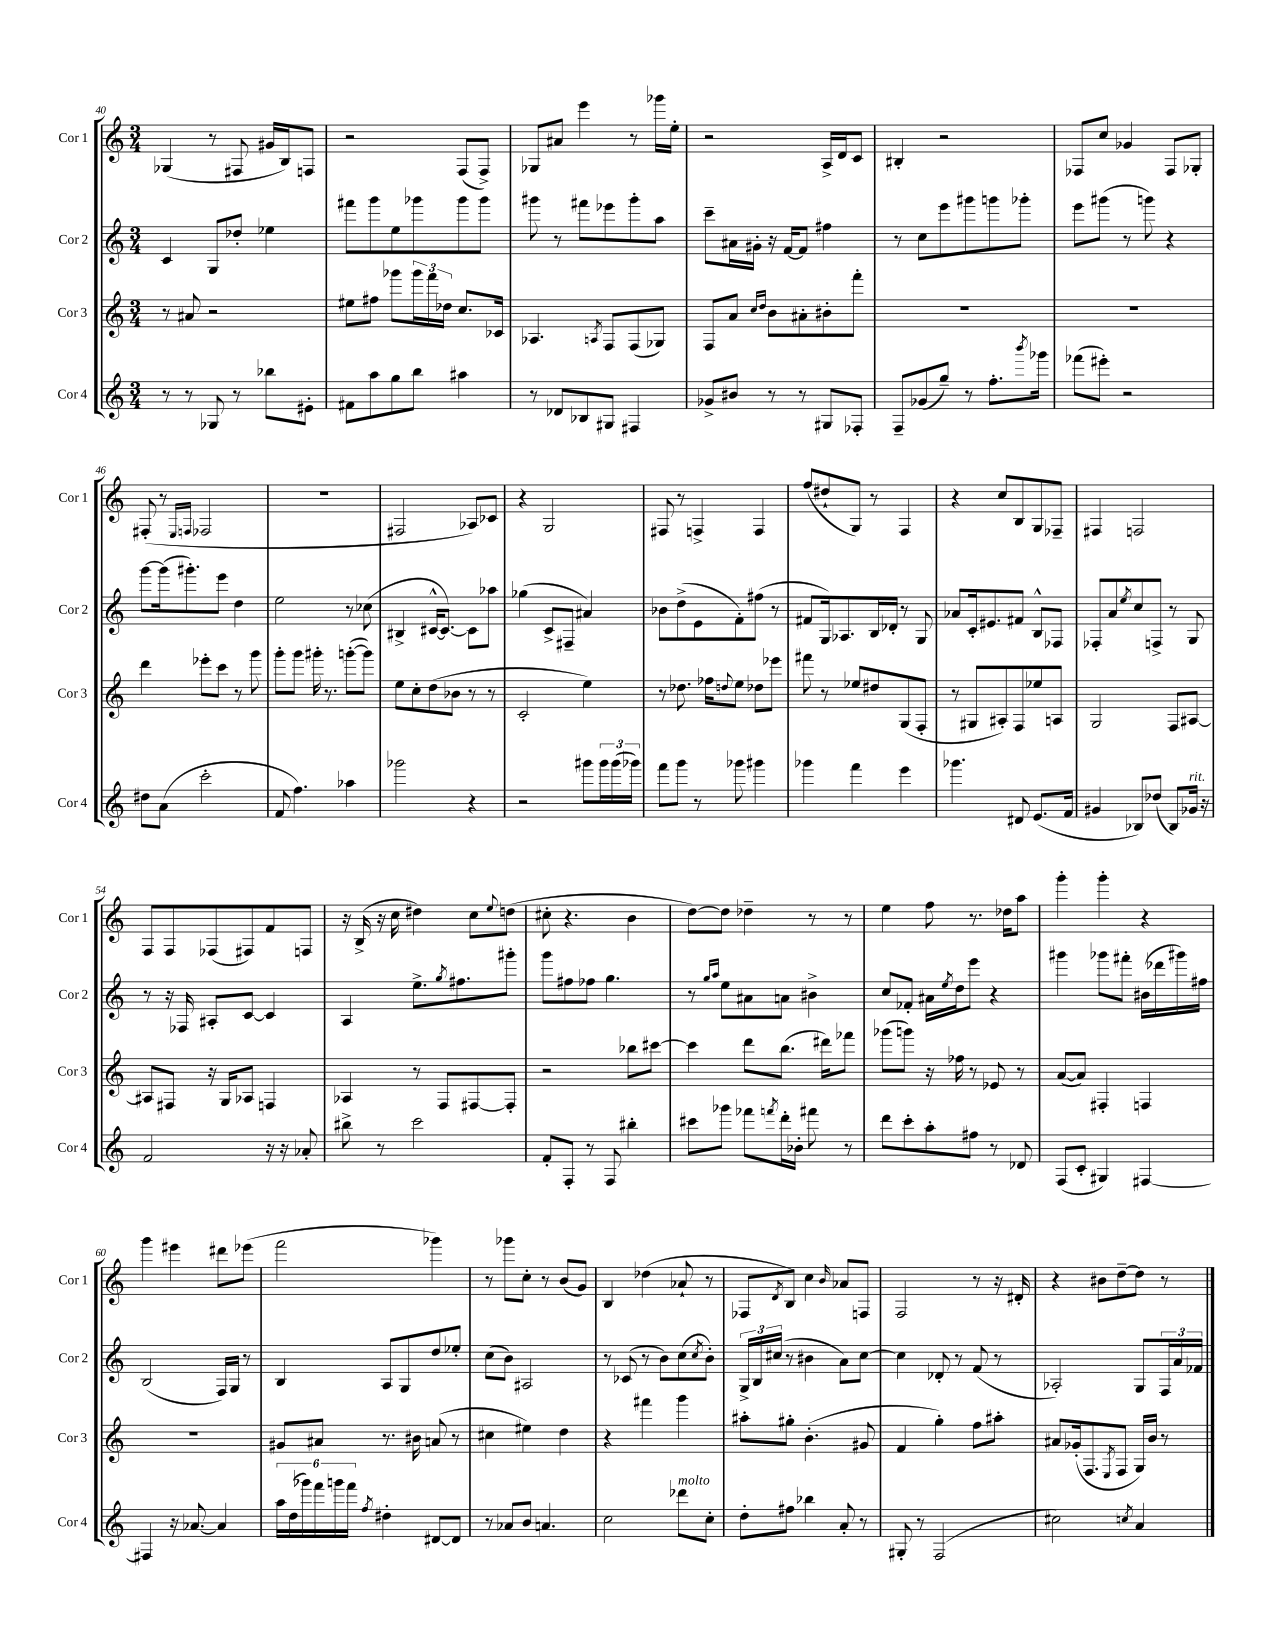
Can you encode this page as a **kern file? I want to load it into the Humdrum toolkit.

**kern	**kern	**kern	**kern
*part4	*part3	*part2	*part1
*staff4	*staff3	*staff2	*staff1
*I"Cor 4	*I"Cor 3	*I"Cor 2	*I"Cor 1
*I'Cor 4	*I'Cor 3	*I'Cor 2	*I'Cor 1
*clefG2	*clefG2	*clefG2	*clefG2
*k[]	*k[]	*k[]	*k[]
*M3/4	*M3/4	*M3/4	*M3/4
=40	=40	=40	=40
8r	8r	4c/	(4G-X/
8r	8a#X/	.	.
8G-X/	2r	8G/L	8r
8r	.	8dd-X'/J	8F#X/
8bb-X\L	.	4ee-X\	16g#X/LL
.	.	.	16B/J)
8e#X'\J	.	.	8Fn/J
=41	=41	=41	=41
8f#X\L	8ee#X\L	8fff#X\L	2r
8aa\	8ff#X\J	8ggg\	.
8gg\	8ggg-X\L	8ee\	.
8bb\J	24ggg-\L	8ggg-X\	.
.	24fff\	.	.
.	24dd-X\JJ	.	.
4aa#X\	8.cc/L	8ggg-\	(8F/L
.	.	8ggg-\J	8F^/J)
.	16c-X/Jk	.	.
=42	=42	=42	=42
8r	4.A-X/	8ggg#X\	8G-X/L
8d-X/L	.	8r	8a#X/J
8B-X/	.	8fff#X\L	4eee\
.	8qAn/	.	.
8G#X/J	8F/L	8eee-X\	.
4F#X/	(8F/	8ggg#'\	8r
.	8G-X/J)	8aa\J	16ggg-X\LL
.	.	.	16ee'\JJ
=43	=43	=43	=43
8g-X^/L	8F/L	8ccc~\L	2r
8b#X/J	8a/J	16a#X\L	.
.	.	16g#X'\JJ	.
.	16qqcc/LL	.	.
.	16qqdd/JJ	.	.
8r	8b\L	16r	.
.	.	[16f/KL	.
8r	8a#X'\	8f/J]	.
8G#X/L	8b#X'\	4ff#X\	16A^/LL
.	.	.	16d/J
8F-X'/J	8fff'\J	.	8c/J
=44	=44	=44	=44
8F~/L	2.r	8r	4B#X'/
(8g-X/	.	8cc\L	.
8gg~/J)	.	8eee\	2r
8r	.	8ggg#X\	.
8.ff'\L	.	8gggn\	.
.	.	8ggg-X'\J	.
8qbbb/	.	.	.
16ggg-X\Jk	.	.	.
=45	=45	=45	=45
(8fff-X\L	2.r	8eee\L	8F-X/L
8eee#X'\J)	.	(8ggg#X\J	8cc/J
2r	.	8r	4g-X/
.	.	8gggn\)	.
.	.	4r	8F-/L
.	.	.	8G-X'/J
!!LO:LB:g=z
=46	=46	=46	=46
8dd#X\L	4ddd\	[8ggg\L	(8F#X'/
(8a\J	.	(16ggg\k]	8r
.	.	8.ggg#X'\)	.
.	.	.	16qqE/LL
.	.	.	16qqFn/JJ
2ccc'\	8eee-X'\L	.	2F-X/
.	8ccc\J	8eee\J	.
.	8r	4dd\	.
.	8ggg\	.	.
=47	=47	=47	=47
8f/	8ggg'\L	2ee\	2.r
4.ff\)	8ggg\J	.	.
.	16ggg#X'\	.	.
.	8.r	.	.
4aa-X\	([8gggn'\L	8r	.
.	8ggg\J])	(8cc-X\	.
=48	=48	=48	=48
2ggg-X\	8ee\L	4B#X^/	2F#X/
.	8cc'\	.	.
.	(8dd\	[16c#X^^/KL	.
.	.	8.c#/J_)	.
.	8b-X\J	.	.
4r	8r	8c#\L]	8A-X/L)
.	8r	8aa-X\J	8c-X/J
=49	=49	=49	=49
2r	2c'/	(4gg-X\	4r
.	.	8c^/L	2G/
.	.	8F#X~/J	.
8ggg#X\L	4ee\)	4a#X/)	.
24ggg#\L	.	.	.
(24ggg#\	.	.	.
24ggg-X\JJ)	.	.	.
=50	=50	=50	=50
8fff\L	8r	8b-X\L	8F#X/
8ggg\J	8.dd-X\	(8dd^\	8r
8r	.	8e\	4Fn^/
.	16ff-X\KL	.	.
.	8qqddn/	.	.
8ggg-X\	8ee\J	8f'\)	.
4ggg#X\	8dd-X\L	(8ff#X\J	4F/
.	8eee-X\J	8r	.
=51	=51	=51	=51
4ggg-X\	8fff#X\	8f#X/L	(8ff/L
.	8r	16G/k)	8dd#X`/
.	.	8.A-X/	.
4fff\	8ee-X/L	.	8G/J)
.	8dd#X/	16B/L	8r
.	.	16d-X'/JJ	.
4eee\	(8G/	8r	4F/
.	8F'/J	8G/	.
=52	=52	=52	=52
4.ggg-X\	8r	8a-X/L	4r
.	8G#X/L	16c'/k	.
.	.	8.e#X/	.
.	8A#X'/)	.	8cc/L
8d#X/	8F/	8f#X/J	8B/
(8.e/L	8ee-X/	8B^^/L	8G/
.	8An/J	8F-X/J	8F-X~/J
16f/Jk	.	.	.
=53	=53	=53	=53
4g#X/	2G/	8F-X'/L	4F#X/
.	.	8a/	.
.	.	8qee/	.
8B-X/L)	.	8cc/	2Fn/
(8dd-X/J	.	8Fn^/J	.
8B-/L)	8F/L	8r	.
!LO:TX:a:i:t=rit.	!	!	!
16g-X/Jk	[8A#X/J	8G/	.
16r	.	.	.
!!LO:LB:g=z
=54	=54	=54	=54
2f/	8A#X/L]	8r	8F/L
.	8F#X/J	16r	8F/
.	.	16F-X/	.
.	16r	8A#X'/L	(8F-X/
.	16G/KL	.	.
.	8A-X/J	[8c/J	8F#X/)
16r	4Fn/	4c/]	8f/
16r	.	.	.
8a-X'/	.	.	8Fn/J
=55	=55	=55	=55
8bb#X^\	4A-X/	4A/	16r
.	.	.	(16B^/
8r	.	.	16r
.	.	.	16cc\
2ccc\	8r	8.ee^\L	4dd#X\)
.	8F/L	.	.
.	.	8qgg/	.
.	.	8.ff#X\	.
.	[8F#X/	.	8cc\L
.	.	.	8qqee/
.	8F#'/J]	8ggg#X'\J	(8ddn\J
=56	=56	=56	=56
8f'/L	2r	8ggg\L	8cc#X'\
8F'/J	.	8ff#X\	4.r
8r	.	8ff-X\J	.
8F/	.	4.gg\	.
4bb#X'\	8bb-X\L	.	4b\
.	[8ccc#X\J	.	.
=57	=57	=57	=57
8ccc#X\L	4ccc#\]	8r	[8dd\L)
.	.	16qqgg/LL	.
.	.	16qqaa/JJ	.
8ggg-X\J	.	8ee\L	8dd\J]
8fff-X\L	8ddd\L	8a#X\	4dd-X~\
8qfffn/	.	.	.
16ddd'\L	(8.bb\J	8an\J	.
16b-X'\JJ	.	.	.
8fff#X\	.	4b#X^\	8r
.	16ddd#X\KL)	.	.
8r	8fff-X\J	.	8r
=58	=58	=58	=58
8ddd\L	(8ggg-X\L	8cc/L	4ee\
8ccc'\	8gggn\J)	8f-X'/J	.
8aa'\	16r	16a#X\LL	8ff\
.	.	8qee/	.
.	16ff-X\	16dd\J	.
8ff#X\J	8r	8eee\J	8.r
8r	8e-X/	4r	.
.	.	.	16dd-X\KL
8d-X/	8r	.	8aa\J
=59	=59	=59	=59
(8F/L	([8a/L	4ggg#X\	4ggg'\
8c'/J	8a/J])	.	.
4G#X/)	4F#X'/	8ggg-X\L	4ggg'\
.	.	8fff#X'\J	.
[4F#X/	4Fn/	(16b#X\LL	4r
.	.	16ddd-X\	.
.	.	16ggg#X\)	.
.	.	16ff#X\JJ	.
!!LO:LB:g=z
=60	=60	=60	=60
4F#X/]	2.r	(2B/	4ggg\
16r	.	.	4eee#X\
[8.a-X/	.	.	.
4a-/]	.	16F/LL)	8ddd#X\L
.	.	16G/JJ	.
.	.	8r	(8eee-X\J
=61	=61	=61	=61
24aa\LL	8g#X/L	4B/	2fff\
(24dd\	.	.	.
24ggg-X\)	.	.	.
24fff\	8a#X/J	.	.
24gggn\	.	.	.
24fff\JJ	.	.	.
8qff/	.	.	.
4dd#X'\	8.r	8A/L	.
.	.	8G/	.
.	16b#X\	.	.
[8d#X/L	(8an/	8dd/	4ggg-X\)
8d#/J]	8r	8ee-X'/J	.
=62	=62	=62	=62
8r	4cc#X\	(8cc\L	8r
8a-X/L	.	8b\J)	8ggg-X\L
8b/J	4ee#X\)	2A#X/	8cc'\J
4.an/	.	.	8r
.	4dd\	.	(8b/L
.	.	.	8g/J)
=63	=63	=63	=63
2cc\	4r	8r	4B/
.	.	(8c-X/	.
.	4fff#X\	8r	(4dd-X\
.	.	8b\L)	.
!LO:TX:a:i:t=molto	!	!	!
8ddd-X\L	4ggg\	(8cc\	8a-X`/
.	.	8qcc/	.
8cc'\J	.	8b'\J)	8r
=64	=64	=64	=64
8dd'\L	8aa#X'\L	24G^/LL	8F-X/L
.	.	24B/	.
.	.	(24cc#X/JJ	.
.	.	.	8qd/
8ff#X\J	8gg#X'\J	8r	8B/J)
4bb-X\	(4.b'\	4b#X\	4cc\
.	.	.	16qqb/
8a'/	.	8a\L)	8a-X/L
8r	8g#X/	[8cc#\J	8Fn/J
=65	=65	=65	=65
8G#X'/	4f/	4cc#\]	2F/
8r	.	.	.
(2F/	4gg'\)	8d-X'/	.
.	.	8r	.
.	8ff\L	(8f/	8r
.	8aa#X'\J	8r	16r
.	.	.	16d#X'/
=66	=66	=66	=66
2cc#X\)	8a#X/L	2A-X'/)	4r
.	(16g-X'/k	.	.
.	8.F/	.	.
.	.	.	8b#X\L
.	8qE/	.	.
.	8F/J	.	[8dd~\
8qccn/	.	.	.
4a/	16G/LL)	8G/L	8dd\J]
.	16b/JJ	.	.
.	8r	24F/L	8r
.	.	24a/	.
.	.	24f-X/JJ	.
==	==	==	==
*-	*-	*-	*-
